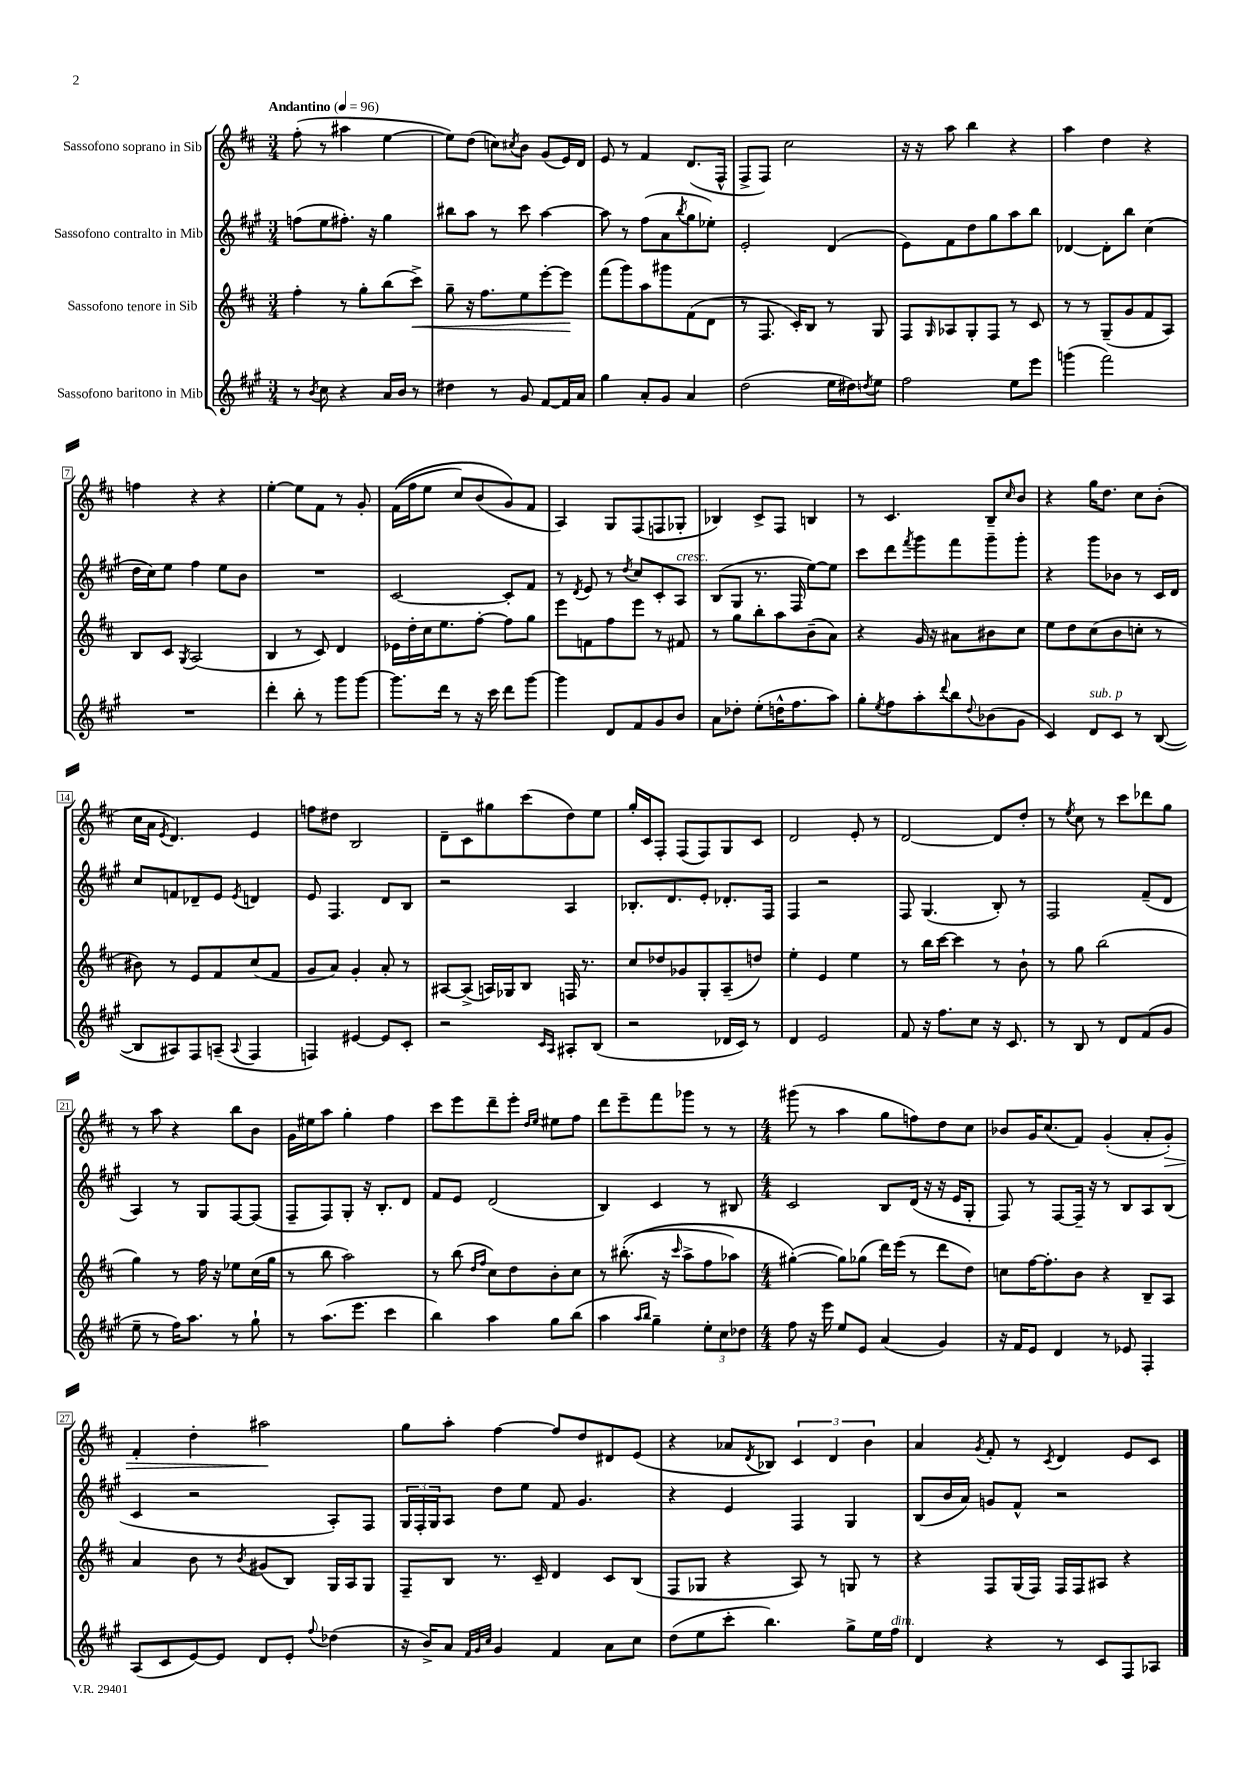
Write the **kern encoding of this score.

**kern	**kern	**dynam	**kern	**kern	**dynam
*part4	*part3	*part3	*part2	*part1	*part1
*staff4	*staff3	*staff3	*staff2	*staff1	*staff1
*I"Sassofono baritono in Mib	*I"Sassofono tenore in Sib	*	*I"Sassofono contralto in Mib	*I"Sassofono soprano in Sib	*
*clefG2	*clefG2	*	*clefG2	*clefG2	*
*k[f#c#g#]	*k[f#c#]	*	*k[f#c#g#]	*k[f#c#]	*
*M3/4	*M3/4	*	*M3/4	*M3/4	*
*MM96	*MM96	*	*MM96	*MM96	*
=1	=1	=1	=1	=1	=1
!	!	!	!	!LO:TX:a:B:t=Andantino	!
8r	4ff#'\	.	(8ffn\L	(8ff#'\	.
8qb/	.	.	.	.	.
8cc#\	.	.	8ee\	8r	.
4r	8r	.	8.ff#X'\J)	4aa#X\	.
.	8gg'\L	.	.	.	.
.	.	.	16r	.	.
16a/LL	(8bb\	.	4gg#\	[4ee\	.
16b/JJ	.	.	.	.	.
!	!	!LO:HP:b	!	!	!
8r	8ccc#^\J)	<	.	.	.
=2	=2	=2	=2	=2	=2
4dd#X\	8gg~\	.	8bb#X\L	8ee\L])	.
.	16r	.	8aa\J	(8dd\J	.
.	8.ff#\L	.	.	.	.
8r	.	.	8r	8ccn\L)	.
.	.	.	.	8qcc#X/	.
8g#/	8ee\	.	8ccc#\	8b\J	.
[8f#/L	[8eee'\	.	[4aa\	(8g/L	.
16f#/L]	8eee\J]	.	.	16e/L)	.
16a/JJ	.	.	.	16d/JJ	.
.	.	[	.	.	.
=3	=3	=3	=3	=3	=3
4gg#\	(8fff#\L	.	8aa\]	8e/	.
.	8ggg\)	.	8r	8r	.
8a'/L	8aa\	.	(8ff#\L	4f#/	.
8g#/J	8ggg#X\	.	8a\	.	.
.	.	.	8qbb/	.	.
4a/	(8f#\	.	8gg#\	(8.d/L	.
.	8d\J	.	8ee-X'\J)	.	.
.	.	.	.	16F#^^/Jk	.
=4	=4	=4	=4	=4	=4
(2dd\	8r	.	2e'/	8F#^/L	.
.	8.F#/	.	.	8F#/J)	.
.	.	.	.	2cc#\	.
.	16c#'/KL)	.	.	.	.
.	8B/J	.	.	.	.
16ee\LL	8r	.	(4d/	.	.
16dd#X\J)	.	.	.	.	.
8qddn/	.	.	.	.	.
8ee\J	8G/	.	.	.	.
=5	=5	=5	=5	=5	=5
2ff#\	8F#/L	.	8e\L)	16r	.
.	.	.	.	16r	.
.	16qqG/	.	.	.	.
.	8A-X/	.	8f#\	8aa\	.
.	8G'/	.	8dd\	4bb\	.
.	8F#/J	.	8gg#\	.	.
8ee\L	8r	.	8aa\	4r	.
8eee\J	8c#/	.	8bb\J	.	.
=6	=6	=6	=6	=6	=6
(4gggn\	8r	.	[4d-X/	4aa\	.
.	8r	.	.	.	.
2fff#\)	(8G~/L	.	8d-'\L]	4dd\	.
.	8g/	.	8bb\J	.	.
.	8f#/	.	(4cc#\	4r	.
.	8A/J)	.	.	.	.
!!LO:LB:g=z
=7	=7	=7	=7	=7	=7
2.r	8B/L	.	16dd\LL	4ffn\	.
.	.	.	16cc#\J)	.	.
.	8c#/J	.	8ee\J	.	.
.	8qG/	.	.	.	.
.	(2A/	.	4ff#\	4r	.
.	.	.	8ee\L	4r	.
.	.	.	8b\J	.	.
=8	=8	=8	=8	=8	=8
4ddd'\	4B/	.	2.r	[4ee'\	.
8bb'\	8r	.	.	8ee\L]	.
8r	8c#/)	.	.	8f#\J	.
8ggg#\L	4d/	.	.	8r	.
[8ggg#\J	.	.	.	8g'/	.
=9	=9	=9	=9	=9	=9
8.ggg#\L]	16e-X\LL	.	[2c#/	((16f#\LL	.
.	16dd'\	.	.	16ff#\J	.
.	16cc#\J	.	.	8ee\J	.
16ddd\Jk	8.ee\	.	.	.	.
8r	.	.	.	8cc#/L)	.
16r	[8ff#'\J	.	.	(8b/	.
16ccc#\	.	.	.	.	.
8ddd\L	8ff#\L]	.	8c#'/L]	8g/)	.
[8ggg#\J	8gg\J	.	8f#/J	8f#/J	.
=10	=10	=10	=10	=10	=10
4ggg#\]	8eee\L	.	8r	4A/)	.
.	.	.	8qd/	.	.
.	8fn\	.	8e/	.	.
8d/L	8ff#\	.	8r	8G/L	.
.	.	.	8qdd/	.	.
8f#/	8eee\J	.	8cc#/L	(8F#/	.
8g#/	8r	.	8c#'/	8Fn/	.
!	!	!	!LO:TX:a:i:t=cresc.	!	!
8b/J	8f#X/	.	8A/J	8G-X'/J	.
=11	=11	=11	=11	=11	=11
8a\L	8r	.	(8B/L	4B-X/)	.
8dd-X'\J	8gg\L	.	8G#/J	.	.
(8ee'\L	8bb'\	.	8.r	8c#^/L	.
16ddn^^\K	8aa\	.	.	8F#/J	.
8.ff#\	.	.	16F#/	.	.
.	(8b~\	.	[8ee\L)	4Bn/	.
8aa\J)	8a\J)	.	8ee\J]	.	.
=12	=12	=12	=12	=12	=12
8gg#'\L	4r	.	8ccc#\L	8r	.
8qee/	.	.	.	.	.
8ff#\	.	.	8ddd\	4.c#/	.
.	.	.	8qfff#/	.	.
8aa'\	16g/	.	8ggg#\	.	.
.	16r	.	.	.	.
8qqddd/	.	.	.	.	.
8bb\	8a#X\L	.	8fff#\	.	.
8qqdd/	.	.	.	.	.
(8b-X\	8b#X\	.	8ggg#~\	8B~/L	.
.	.	.	.	16qqcc#/	.
8g#\J	8cc#\J	.	8ggg#'\J	8b/J	.
=13	=13	=13	=13	=13	=13
4c#/)	8ee\L	.	4r	4r	.
.	8dd\	.	.	.	.
!LO:TX:a:i:t=sub. p	!	!	!	!	!
8d/L	(8cc#\	.	8ggg#\L	16gg\KL	.
.	.	.	.	8.dd\J	.
8c#/J	8b\	.	8b-X\J	.	.
8r	8ccn'\J	.	8r	8cc#\L	.
([8B/	8r	.	16c#/LL	(8b'\J	.
.	.	.	16d/JJ	.	.
!!LO:LB:g=z
=14	=14	=14	=14	=14	=14
8B/L]	8b#X\)	.	8cc#/L	16cc#\LL	.
.	.	.	.	16a\JJ	.
.	.	.	.	8qe/	.
8A#X/)	8r	.	8fn/	4.d/)	.
8F#/	8e/L	.	8d-X~/	.	.
(8An~/J	8f#/	.	8e/J	.	.
8qqA/	.	.	8qe/	.	.
4F#/	(8cc#/	.	4dn/	4e/	.
.	8f#/J	.	.	.	.
=15	=15	=15	=15	=15	=15
4Fn/)	8g/L	.	8e/	8ffn\L	.
.	8a/J)	.	4.F#/	8dd#X\J	.
[4e#X/	4g'/	.	.	2B/	.
8e#/L]	8a'/	.	8d/L	.	.
8c#'/J	8r	.	8B/J	.	.
=16	=16	=16	=16	=16	=16
2r	[8A#X/L	.	2r	8d~\L	.
.	(8A#^/J]	.	.	8c#\	.
.	16An/LL)	.	.	8gg#X\	.
.	16G-X/J	.	.	.	.
.	8B/J	.	.	(8ccc#\	.
16qqc#/LL	.	.	.	.	.
16qqA/JJ	.	.	.	.	.
8A#X'/L	16Fn/	.	4A/	8dd\)	.
.	8.r	.	.	.	.
(8B/J	.	.	.	8ee\J	.
=17	=17	=17	=17	=17	=17
2r	8cc#/L	.	8.B-X'/L	16gg'/LL	.
.	.	.	.	16c#/J	.
.	8dd-X/	.	.	8F#'/J	.
.	.	.	8.d/	.	.
.	8g-X/	.	.	(8F#/L	.
.	8G'/	.	8e'/J	8F#/)	.
16d-X/LL	(8A~/	.	8.d-X'/L	8G/	.
16c#/JJ)	.	.	.	.	.
8r	8ddn/J)	.	.	8c#/J	.
.	.	.	16F#/Jk	.	.
=18	=18	=18	=18	=18	=18
4d/	4ee'\	.	4F#/	2d/	.
2e/	4e/	.	2r	.	.
.	4ee\	.	.	8e'/	.
.	.	.	.	8r	.
=19	=19	=19	=19	=19	=19
8f#/	8r	.	8F#/	[2d/	.
16r	16bb\LL	.	(4.G#/	.	.
8.ff#\L	[16ccc#\JJ	.	.	.	.
.	4ccc#\]	.	.	.	.
8cc#\J	.	.	.	.	.
16r	8r	.	8B'/)	8d/L]	.
8.c#/	.	.	.	.	.
.	8b`\	.	8r	8dd'/J	.
=20	=20	=20	=20	=20	=20
8r	8r	.	2F#/	8r	.
.	.	.	.	8qee/	.
8B/	8gg\	.	.	8cc#\	.
8r	(2bb\	.	.	8r	.
8d/L	.	.	.	8ccc#\L	.
(8f#/	.	.	(8f#~/L	8ddd-X\	.
8g#/J	.	.	8d/J	8gg\J	.
!!LO:LB:g=z
=21	=21	=21	=21	=21	=21
8ee~\	4gg\)	.	4A/)	8r	.
8r	.	.	.	8aa\	.
16ff#\KL)	8r	.	8r	4r	.
8.aa\J	.	.	.	.	.
.	16ff#\	.	8G#/L	.	.
.	16r	.	.	.	.
8r	8ee-X\L	.	[8F#/	8bb\L	.
8gg#`\	(16cc#\L	.	(8F#/J]	8b\J	.
.	16gg\JJ	.	.	.	.
=22	=22	=22	=22	=22	=22
8r	8r	.	8F#~/L	16g\LL	.
.	.	.	.	16ee#X\J	.
(8.aa\L	8bb\	.	8F#/)	8aa\J	.
.	2aa\)	.	8G#'/J	4gg'\	.
8.eee\J	.	.	.	.	.
.	.	.	16r	.	.
.	.	.	8.B'/L	.	.
4ccc#\	.	.	.	4ff#\	.
.	.	.	8d/J	.	.
=23	=23	=23	=23	=23	=23
4bb\)	8r	.	8f#/L	8ccc#\L	.
.	(8bb\	.	8e/J	8eee\	.
.	16qqdd/LL	.	.	.	.
.	16qqff#/JJ	.	.	.	.
4aa\	8cc#\L)	.	(2d/	8ddd~\	.
.	8dd\	.	.	8eee'\J	.
.	.	.	.	16qqdd/LL	.
.	.	.	.	16qqee/JJ	.
8gg#\L	8b'\	.	.	8ee#X\L	.
(8bb\J	8cc#\J	.	.	8ff#\J	.
=24	=24	=24	=24	=24	=24
4aa\	8r	.	4B/)	8ddd\L	.
.	((8.bb#X'\	.	.	8eee~\	.
16qqaa/LL	.	.	.	.	.
16qqbb/JJ	.	.	.	.	.
4gg#~\)	.	.	4c#/	8fff#\	.
.	16r	.	.	.	.
.	16qqccc#/	.	.	.	.
.	8aa^\L	.	.	8ggg-X\J	.
12ee'\L	8ff#\	.	8r	8r	.
12cc#\	.	.	.	.	.
.	8aa-X\J)	.	8B#X/	8r	.
12dd-X\J	.	.	.	.	.
=25	=25	=25	=25	=25	=25
*M4/4	*M4/4	*	*M4/4	*M4/4	*
8ff#\	([4gg#X'\)	.	2c#/	(8ggg#X\	.
16r	.	.	.	8r	.
16eee\	.	.	.	.	.
8ee/L	8gg#\L])	.	.	4aa\	.
8e/J	(8gg-X\J	.	.	.	.
(4a/	16ddd\LL)	.	8B/L	8gg\L	.
.	(16eee\JJ	.	.	.	.
.	8r	.	(16d/Jk	8ffn\)	.
.	.	.	16r	.	.
4g#/)	8ddd\L	.	16r	8dd\	.
.	.	.	16e/KL	.	.
.	8dd\J)	.	8G#'/J	8cc#\J	.
=26	=26	=26	=26	=26	=26
16r	8ccn\L	.	8F#/)	8b-X/L	.
16f#/KL	.	.	.	.	.
8e/J	[16ff#\K	.	8r	16g/K	.
.	8.ff#'\]	.	.	(8.cc#/	.
4d/	.	.	[8F#/L	.	.
.	8b\J	.	16F#~/Jk]	8f#/J)	.
.	.	.	16r	.	.
8r	4r	.	8r	(4g'/	.
8e-X/	.	.	8B/L	.	.
4F#'/	8B~/L	.	8A/	8a'/L	.
!	!	!	!	!	!LO:HP:b
.	8A/J	.	(8B/J	8g'/J)	>
!!LO:LB:g=z
=27	=27	=27	=27	=27	=27
(8A/L	4a/	.	4c#/	4f#'/	.
8c#/	.	.	.	.	.
[8e/)	8b\	.	2r	4dd'\	.
8e/J]	8r	.	.	.	.
.	8qb/	.	.	.	.
8d/L	(8g#X/L	.	.	2aa#X\	.
8e'/J	8B/J)	.	.	.	.
8qqff#/	.	.	.	.	.
(4dd-X\	16G/LL	.	8A'/L)	.	.
.	16A/J	.	.	.	.
.	8G/J	.	8F#/J	.	.
.	.	.	.	.	]
=28	=28	=28	=28	=28	=28
16r	8F#~/L	.	24G#/LL	8gg\L	.
.	.	.	24F#'/	.	.
16b^/KL)	.	.	.	.	.
.	.	.	24G#/J	.	.
8a/J	8B/J	.	8A/J	8aa'\J	.
32qqf#/LLL	.	.	.	.	.
32qqg#/	.	.	.	.	.
32qqcc#/JJJ	.	.	.	.	.
4g#/	8.r	.	8dd\L	[4ff#\	.
.	.	.	8ee\J	.	.
.	16c#~/	.	.	.	.
4f#/	4d/	.	8f#/	8ff#/L]	.
.	.	.	4.g#/	8dd/	.
8a\L	8c#/L	.	.	8d#X/	.
8cc#\J	(8B/J	.	.	(8e/J	.
=29	=29	=29	=29	=29	=29
(8dd\L	8F#/L	.	4r	4r	.
8ee\	8G-X/J	.	.	.	.
8ccc#'\J	4r	.	4e/	8a-X/L	.
.	.	.	.	8qd/	.
4.bb\)	.	.	.	8B-X/J)	.
.	8A/)	.	4F#/	6c#/	.
.	8r	.	.	.	.
.	.	.	.	6d/	.
8gg#^\L	8Gn/	.	4G#/	.	.
.	.	.	.	6b\	.
16ee\L	8r	.	.	.	.
!LO:TX:a:i:t=dim.	!	!	!	!	!
16ff#\JJ	.	.	.	.	.
=30	=30	=30	=30	=30	=30
4d/	4r	.	(8B/L	4a/	.
.	.	.	16b/L	.	.
.	.	.	16a/JJ)	.	.
.	.	.	.	8qg/	.
4r	8F#/L	.	8gn/L	8f#'/	.
.	(16G/L	.	8f#^^/J	8r	.
.	16F#/JJ)	.	.	.	.
.	.	.	.	8qc#/	.
8r	16F#/LL	.	2r	4d/	.
.	16F#/J	.	.	.	.
8c#/L	8A#X/J	.	.	.	.
8F#/	4r	.	.	8e/L	.
8A-X/J	.	.	.	8c#/J	.
==	==	==	==	==	==
*-	*-	*-	*-	*-	*-
